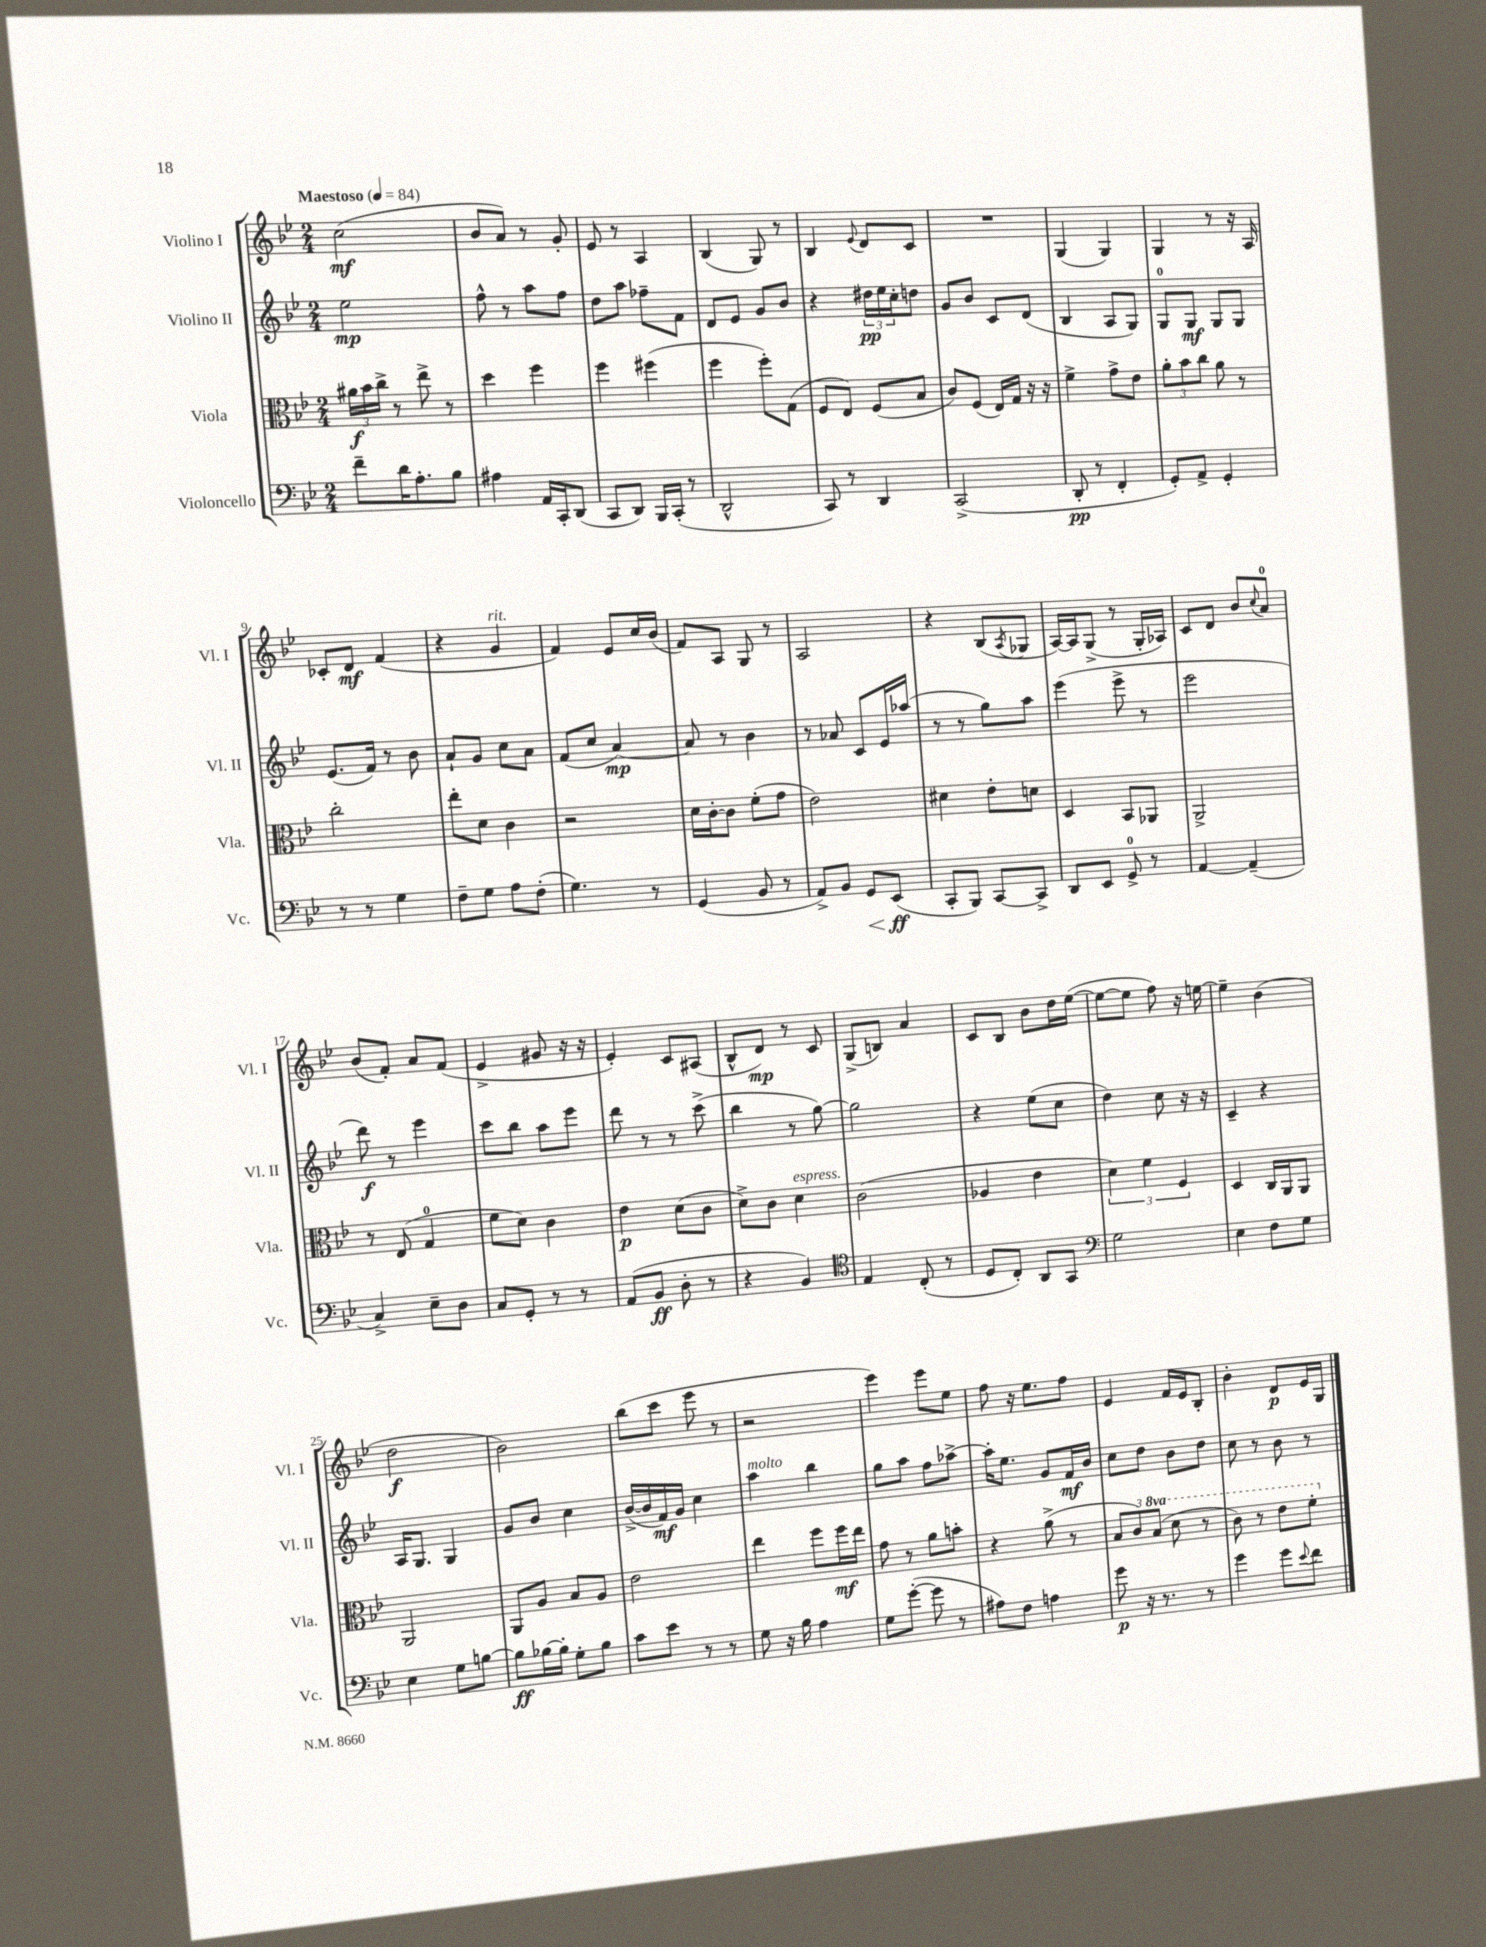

**kern	**kern	**kern	**kern
*staff4	*staff3	*staff2	*staff1
*clefF4	*clefC3	*clefG2	*clefG2
*k[b-e-]	*k[b-e-]	*k[b-e-]	*k[b-e-]
*M2/4	*M2/4	*M2/4	*M2/4
*MM84	*MM84	*MM84	*MM84
8f~	24a#	2ee-	(2cc
.	24b-	.	.
.	24cc^	.	.
16d	8r	.	.
8.A'	.	.	.
.	8ee-^	.	.
8B-	8r	.	.
=	=	=	=
4A#	4dd	8ff^^	8b-
.	.	8r	8a)
16AA	4ff	8aa	8r
16CC'	.	.	.
(8DD	.	8ff	8g'
=	=	=	=
8CC	4ff	8dd	8e-
8DD)	.	8aa	8r
16BBB-	(4ff#	8ff-~	4A
(16CC'	.	.	.
8r	.	8f	.
=	=	=	=
2DD^^	4ff	8d	(4B-
.	.	8e-	.
.	8ff')	8g	8G)
.	(8G	8b-	8r
=	=	=	=
8CC)	8F	4r	4B-
8r	8E-)	.	.
.	.	.	8qqe-
4DD	(8F	24dd#	8d
.	.	24ee-	.
.	.	24cc'	.
.	8B-	8dd	8c
=	=	=	=
(2CC^	8c)	8g	2r
.	(8F	8b-	.
.	16E-)	8c	.
.	16G	.	.
.	16r	(8d	.
.	16r	.	.
=	=	=	=
8DD'	4f^	4B-	(4G
8r	.	.	.
4FF'	8g^	8A	4G)
.	8e-	8G)	.
=	=	=	=
8GG')	12a'	8G	4G
.	12b-	.	.
8AA^	.	8G	.
.	12cc	.	.
4GG'	8a	8G	8r
.	8r	8G	16r
.	.	.	16A
=	=	=	=
8r	2cc'	(8.e-	8c-'
8r	.	.	8d
.	.	16f)	.
4G	.	8r	(4f
.	.	8b-	.
=	=	=	=
8F~	8ee-'	8a`	4r
8G	8d	8g	.
8A	4c	8cc	4g
(8F'	.	8a	.
=	=	=	=
4.G)	2r	(8f	4f)
.	.	8cc	.
.	.	[4a)	8e-
8r	.	.	16cc
.	.	.	(16b-
=	=	=	=
(4GG	16d	8a]	8f)
.	[16c'	.	.
.	8c]	8r	8A
8BB-	(8f'	4b-	8G
8r	8g	.	8r
=	=	=	=
8AA^)	2e-)	8r	2A
8BB-	.	8a-	.
8GG	.	8c	.
(8EE-	.	16e-	.
.	.	(16aa-	.
=	=	=	=
8CC'	4d#	8r	4r
8BBB-)	.	8r	.
[8CC	8e-'	8gg)	(8B-
.	.	.	8qA
8CC^]	8d	8aa	8G-
=	=	=	=
8DD	4D	(4eee-	[16A)
.	.	.	16A]
8EE-	.	.	(8G^
8GG^	8BB-	8eee-^	8r
8r	8AA-	8r	16G'
.	.	.	16A-)
=	=	=	=
[4AA	2AA^	2eee-	8c
.	.	.	8d
(4AA~]	.	.	8b-
.	.	.	8qqcc
.	.	.	8a
=	=	=	=
4C^)	8r	8ddd)	(8b-
.	(8E-	8r	8f')
8E-~	4G	4eee-	8a
8D	.	.	(8f
=	=	=	=
8C	8f	8ccc	4e-^
8GG'	8d)	8bb-	.
8r	4c	8aa	8g#
8r	.	8eee-	16r
.	.	.	16r
=	=	=	=
(8AA	4e-	8ddd	4e-')
8BB-	.	8r	.
8D'	(8d	8r	8c
8r	8c	(8ccc^	(8A#
=	=	=	=
4r	8d^)	4bb-	8B-^^
.	8c	.	8d)
4BB-)	4d	8r	8r
.	.	[8gg)	8c
=	=	=	=
*clefC4	*	*	*
4E-	(2c	2gg]	(8G^
.	.	.	8B)
(8C'	.	.	4a
8r	.	.	.
=	=	=	=
8D	4A-	4r	8c
8C')	.	.	8B-
8AA	4e-	(8ee-	8b-
8GG	.	8cc	16dd
.	.	.	([16ee-
=	=	=	=
*clefF4	*	*	*
2G	6d)	4dd)	8ee-_
.	.	.	8ee-]
.	6f	.	.
.	.	8cc	8ff)
.	6F	.	.
.	.	16r	16r
.	.	16r	[16ee
=	=	=	=
4E-	4D	4c~	4ee~]
8F	16C	4r	(4b-
.	16AA	.	.
8G	8AA	.	.
=	=	=	=
4E-	2AA	16A	2dd
.	.	8.G	.
8G	.	4G	.
[8B	.	.	.
=	=	=	=
8B]	8AA	8g	2b-)
[16B-	8A	8b-	.
16B-']	.	.	.
8G'	8B-	4cc	.
8B-	8A	.	.
=	=	=	=
8c	2e-	([16b-^	(8bb-
.	.	16b-]	.
8e-	.	16f)	8ccc
.	.	16g	.
8r	.	4cc	8eee-
8r	.	.	8r
=	=	=	=
8G	4ee-	4aa	2r
16r	.	.	.
16B-	.	.	.
4A	8ff	4bb-	.
.	16ff	.	.
.	16ee-	.	.
=	=	=	=
8G	8g	8gg	4eee-)
([8g'	8r	8aa	.
8g]	8a	8ff	8eee-
8r	8b'	[8aa-^	8ee-
=	=	=	=
8A#)	4r	16aa-']	8ff
.	.	8.ee-	.
8F	.	.	16r
.	.	.	8.ee-
4A	(8a^	8g	.
.	8r	16f	8ff
.	.	16b-	.
=	=	=	=
8g	12B-	8cc	4e-
.	12c)	.	.
16r	.	8dd	.
.	(12b-	.	.
8.r	.	.	.
.	8dd	8b-	16f
.	.	.	16e-
8r	8r	8dd	8B-'
=	=	=	=
4g	8cc)	8cc	4b-'
.	8r	8r	.
8g	8ee-	8b-	8d
8qqe-	.	.	.
8f	8ff'	8r	16e-
.	.	.	16G
==	==	==	==
*-	*-	*-	*-
